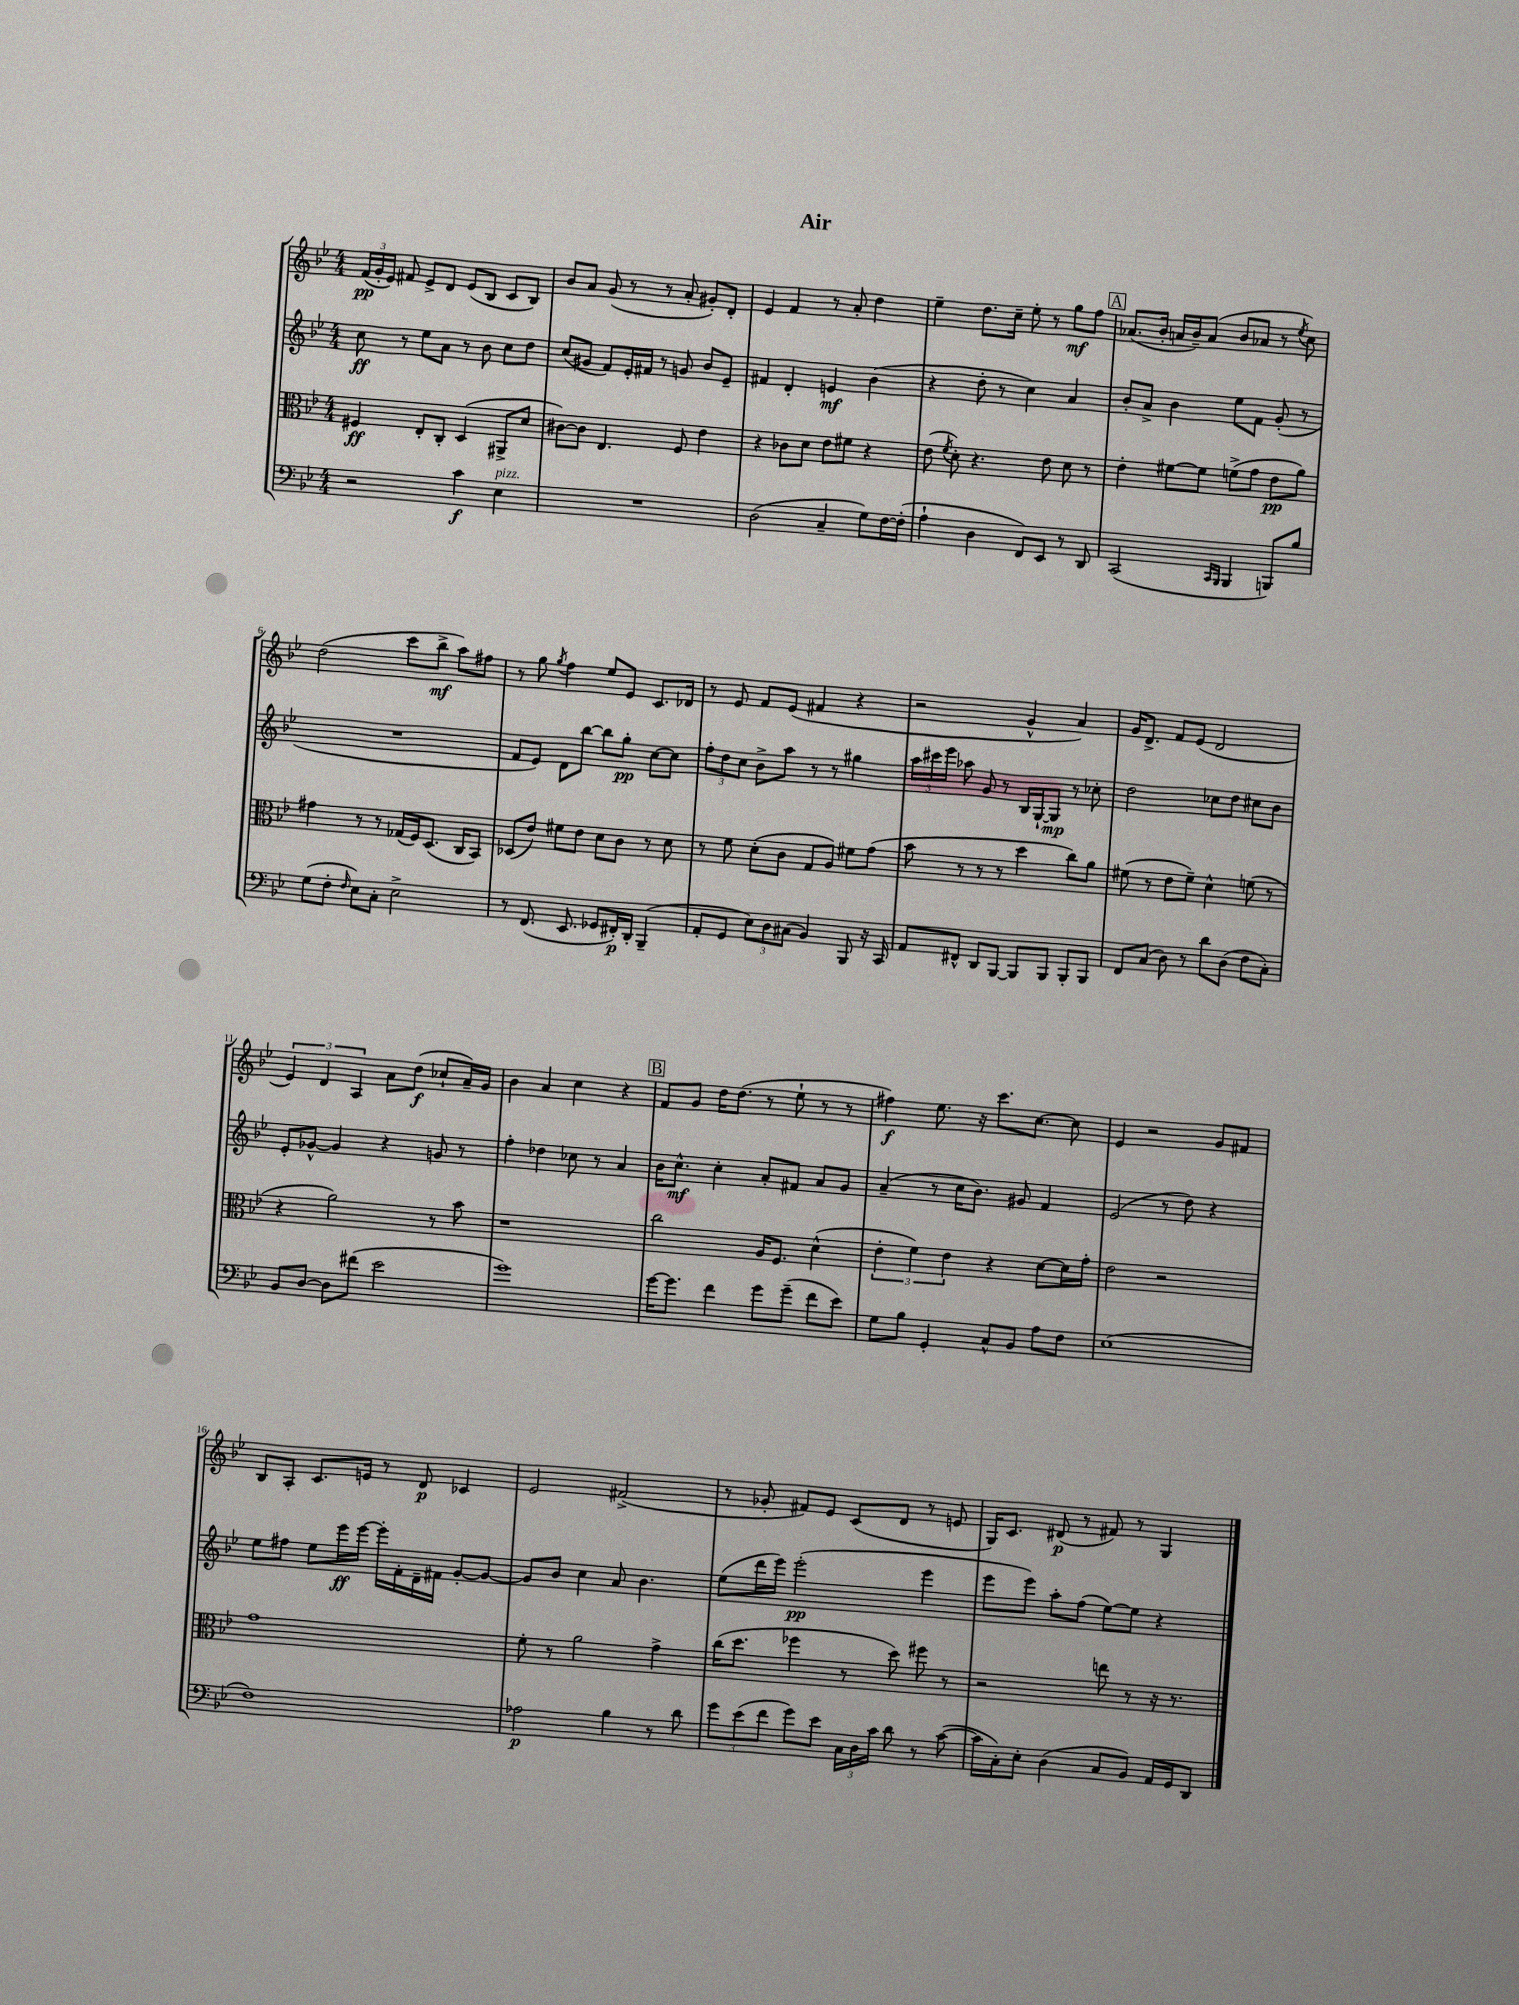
\header { title = "Air" }
<<
\new StaffGroup <<
\new Staff = "s0" {
    \clef treble \key bes \major \numericTimeSignature \time 4/4
    \autoBeamOff \tuplet 3/2 { f'16[\pp( g'16-. ees'16]) } fis'8 ees'8[-> d'8] ees'8[( bes8] c'8[ bes8]) |
    bes'8[ a'8] g'8( r8 r8 a'8-. gis'8[-.) d'8]-. |
    ees'4 f'4 r8 a'8-. d''4 |
    ees''4-- d''8.[ c''16]-- ees''8-. r8 g''8[\mf f''8] |
    \mark \markup { \box "A" } aes'8.[( bes'16]-. a'16[ bes'16--) a'8]( bes'8[ aes'8] r8 \acciaccatura { ees''8 } c''8) |
    d''2( c'''8[ bes''8]->\mf a''8[) fis''8] |
    r8 g''8 \acciaccatura { g''8 } f''4 ees''8[ ees'8] c'8.[ des'16] |
    r8 ees'8 f'8[ ees'8]( fis'4 r4 |
    r2 g'4-^ a'4) |
    g'16[ d'8.]-> f'8[ ees'8]( d'2 |
    \tuplet 3/2 { ees'4) d'4 a4 } a'8[ d''8]\f( ces''8[-! a'16--) g'16] |
    bes'4 a'4 c''4 r4 |
    \mark \markup { \box "B" } f'8[ g'8] d''16[ d''8.]( r8 ees''8-! r8 r8 |
    fis''4\f) ees''8. r16 c'''8.[ c''8.]~ c''8 |
    ees'4 r2 g'8[ fis'8] |
    bes8[ a8]-. c'8.[ e'16] r8 d'8\p ces'4 |
    ees'2 fis'2->( |
    r8 ges'8-. fis'8[) ees'8] c'8[( d'8] r8 e'8 |
    g16[) c'8.] dis'8\p( r8 fis'8) r8 g4 \bar "|." |
}
\new Staff = "s1" {
    \clef treble \key bes \major \numericTimeSignature \time 4/4
    \autoBeamOff c''8\ff r8 ees''8[ a'8] r8 bes'8 c''8[ d''8] |
    c''8[( gis'8] f'8[) ees'16-. fis'16] r8 g'8 bes'8[ ees'8]-- |
    fis'4 d'4-. e'4\mf bes'4( |
    r4 d''8-. r8 c''4) a'4 |
    \mark \markup { \box "A" } bes'8[-. a'8]-> bes'4 ees''8[ f'8] g'8-.( r8 |
    R1 |
    f'8[ ees'8]) d'8[ bes''8]~ bes''8[ g''8]-.\pp c''8[~ c''8] |
    \tuplet 3/2 { f''8[-. d''8 c''8] } bes'8[-> a''8] r8 r8 gis''4 |
    \tuplet 3/2 { a''16[ cis'''16 ees'''16] } aes''8 g'8 r8 bes16[ g16~-! g8]\mp r8 ces''8-. |
    d''2 ces''8[ d''8] cis''8[ bes'8] |
    ees'8[-. ges'8]~-^ ges'4 r4 g'8 r8 |
    f''4-. des''4 ces''8 r8 a'4 |
    \mark \markup { \box "B" } bes'16[ c''8.]-^\mf c''4-. a'8[-. fis'8] a'8[ g'8] |
    a'4--( r8 c''16[ bes'8.]) gis'8 f'4 |
    ees'2( r8 d''8) r4 |
    ees''8[ fis''8] ees''8[ ees'''16\ff ees'''16]~ ees'''16[-. f'16-. d'16-- fis'16] g'8[~-. g'8]~ |
    g'8[ bes'8] c''4 a'8 bes'4. |
    ees''8[( d'''16 ees'''16]) ees'''2-.\pp( ees'''4 |
    ees'''8[ ees'''8]) a''8[-. f''8]( ees''8[~) ees''8] r4 \bar "|." |
}
\new Staff = "s2" {
    \clef alto \key bes \major \numericTimeSignature \time 4/4
    \autoBeamOff fis4\ff ees8[-. c8]-. d4( ais,8[-> d'8] |
    cis'8[~) cis'8] ees4. f8 ees'4 |
    r4 ces'8[ d'8] ees'8[ fis'8] r4 |
    ees'8( \acciaccatura { f'8 } d'8-.) r4. ees'8 d'8 r8 |
    \mark \markup { \box "A" } ees'4-. fis'8[~ fis'8] f'8[->( g'8] ees'8[\pp a'8]) |
    gis'4 r8 r8 ges16[( f16) d8.]( c16[ bes,8]) |
    des8[( ees'8]) fis'8[ ees'8] d'8[ c'8] r8 d'8 |
    r8 f'8 d'8[-.( c'8] g8[ a8]) fis'8[ g'8]( |
    bes'8 r8 r8 r8 d''4 c''8[) a'8] |
    fis'8( r8 ees'8[ fis'8]--) d'4-^ f'8( r8 |
    r4 a'2) r8 bes'8 |
    r1 |
    \mark \markup { \box "B" } c''2 a16[ f8.] d'4-^( |
    \tuplet 3/2 { ees'4-. f'4) ees'4 } r4 d'8[~ d'16 g'16]-. |
    ees'2 r2 |
    g'1 |
    f'8-. r8 a'2 g'4-> |
    c''16[( d''8.] fes''4 r8 d''8) fis''8 r8 |
    r2 e''8 r8 r16 r8. \bar "|." |
}
\new Staff = "s3" {
    \clef bass \key bes \major \numericTimeSignature \time 4/4
    \autoBeamOff r2 c'4\f ees4^\markup { \italic "pizz." } |
    R1 |
    d2( c4-- g8[) f16~ f16]-.( |
    a4-! d4 f,8[) ees,8] r8 d,8 |
    \mark \markup { \box "A" } c,2( \grace { c,16[ bes,,16] } bes,,4 b,,8[) bes8] |
    g8[( f8]-. \grace { f16 } ees8[) c8]-. ees2-> |
    r8 f,8.( ees,8. ges,8[ fis,16-.\p) d,16]-. bes,,4--( |
    a,8[-. g,8] \tuplet 3/2 { ees8[) d8 cis8]( } bes,4) bes,,8 r16 c,16 |
    a,8[ fis,8]-^ d,8[ bes,,8]~ bes,,8[ bes,,8] bes,,8[-. bes,,8] |
    f,8[ c8]( d8) r8 d'8[ d8]( f8[ c8]-.) |
    bes,8[ d8]~ d8[ fis'8]( ees'2 |
    g'1) |
    \mark \markup { \box "B" } g'16[~ g'8.] f'4 g'8[ g'8]--( f'8[ ees'8]) |
    g8[ bes8] g,4-. c8[-^ bes,8] a8[ f8] |
    ees1( |
    f1) |
    aes2\p bes4 r8 d'8 |
    \tuplet 3/2 { g'8[ ees'8( f'8] } g'8[) ees'8] \tuplet 3/2 { c16[ d16 c'16] } d'8 r8 c'8~( |
    c'16[ c16-.) ees8]-. d4( c8[ bes,8]) a,16[ g,16 d,8] \bar "|." |
}
>>
>>
